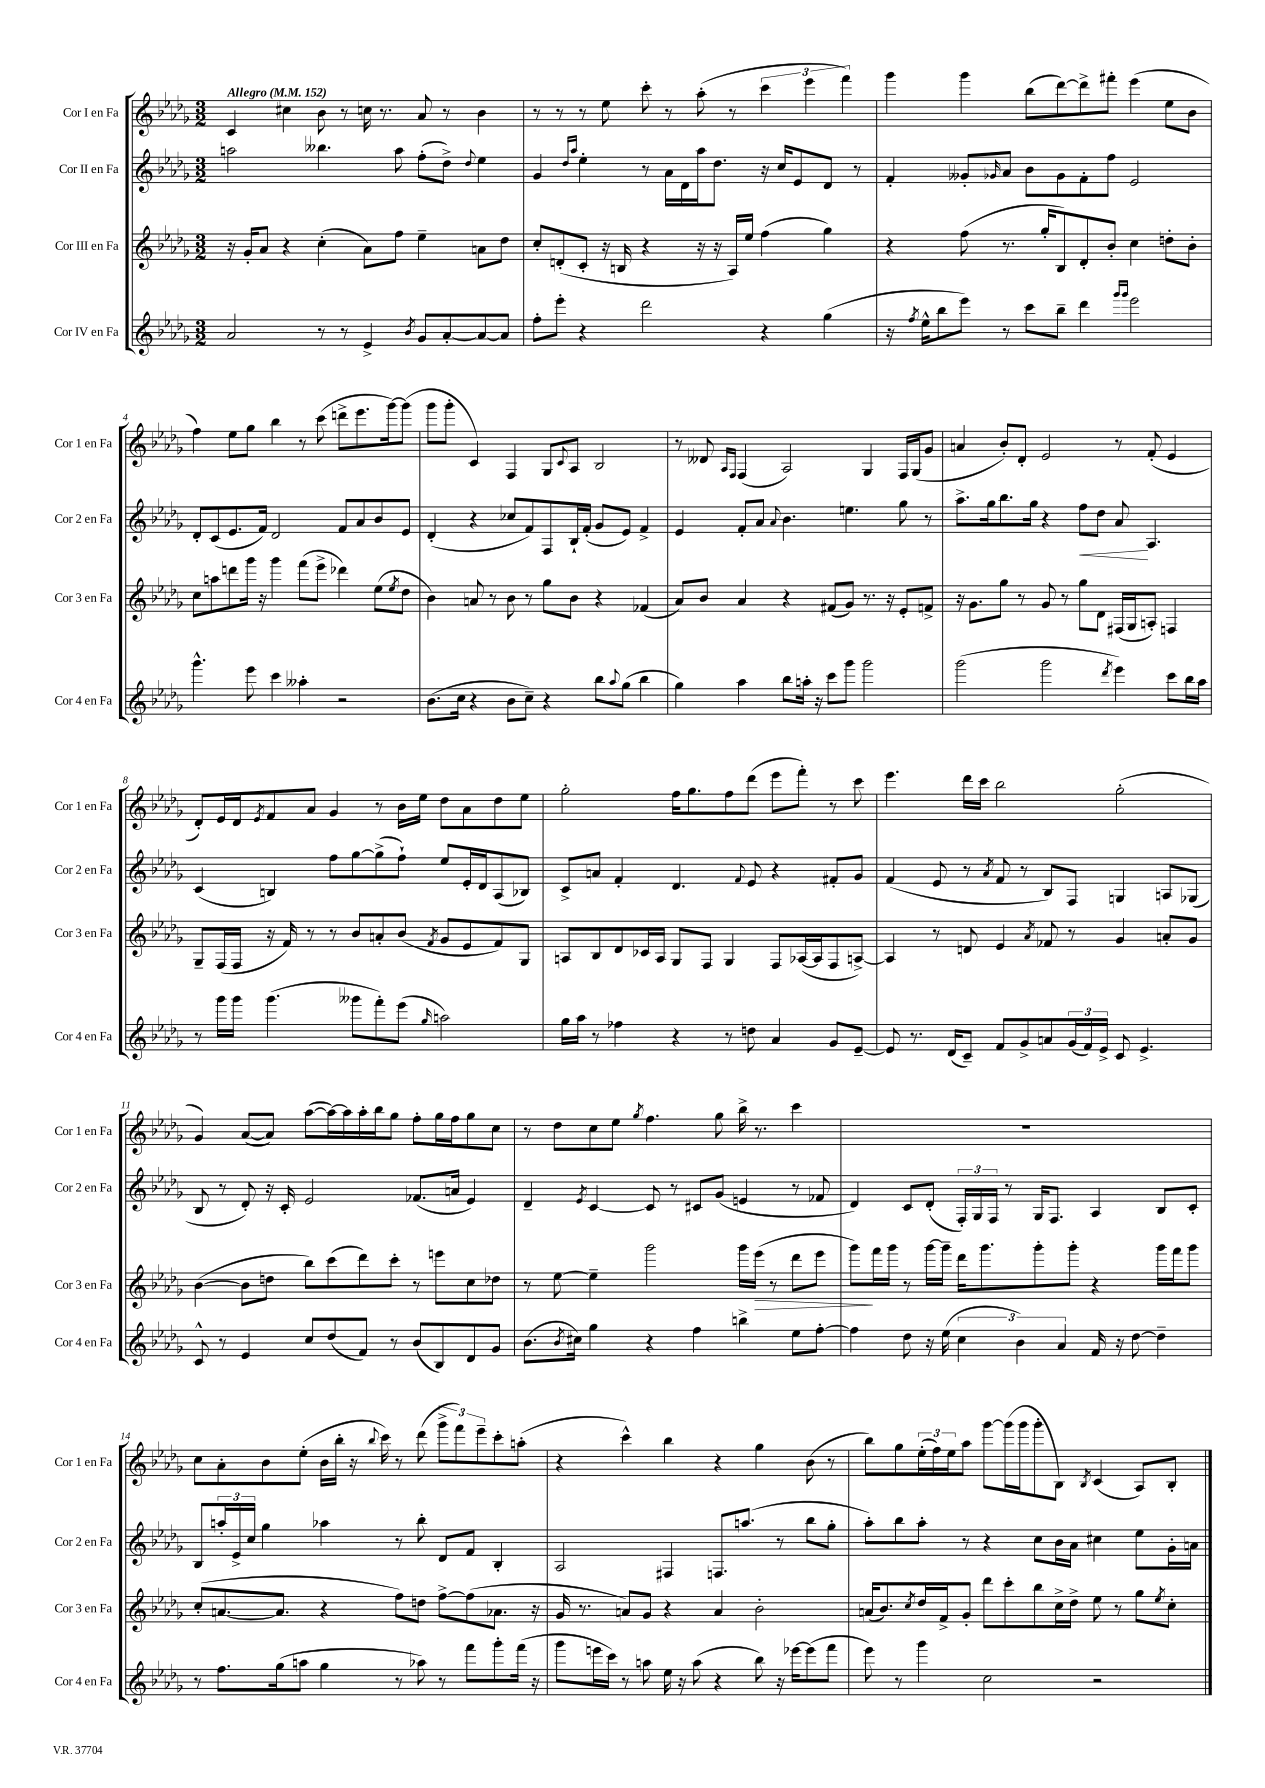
<<
\new StaffGroup <<
\new Staff = "s0" \with { instrumentName = "Cor I en Fa" shortInstrumentName = "Cor 1 en Fa" } {
    \clef treble \key des \major \numericTimeSignature \time 3/2 \tempo "Allegro" 4 = 152
    c'4 cis''4 bes'8 r8 c''16 r8. aes'8 r8 bes'4 |
    r8 r8 r8 ees''8 c'''8-. r8 aes''8-.( r8 \tuplet 3/2 { c'''4 ees'''4 f'''4) } |
    ges'''4 ges'''4 bes''8( des'''8~) des'''8-> fis'''8-. ees'''4( ees''8 bes'8 |
    f''4) ees''8 ges''8 bes''4 r8 c'''8( d'''8-> ees'''8. ges'''16~) ges'''8( |
    ges'''8 ges'''8-. c'4) f4 ges8 \appoggiatura { c'8 } aes8 bes2 |
    r8 deses'8 \grace { aes16 f16 } f4( aes2) ges4 f16 ges16( ges'8 |
    a'4 bes'8-.) des'8-. ees'2 r8 f'8-.( ees'4 |
    des'8-.) ees'16 des'16 \acciaccatura { ees'8 } f'8 aes'8 ges'4 r8 bes'16 ees''16 des''8 aes'8 des''8 ees''8 |
    ges''2-. f''16 ges''8. f''8 des'''8( ees'''8 f'''8-.) r8 c'''8 |
    ees'''4. des'''16 c'''16 bes''2 ges''2-.( |
    ges'4) aes'8~( aes'8) aes''8~( aes''16~) aes''16 aes''16-. bes''16 ges''8 f''8-. ges''16 f''16 ges''8 c''8 |
    r8 des''8 c''8 ees''8 \acciaccatura { ges''8 } f''4. ges''8 bes''16-> r8. c'''4 |
    R1. |
    c''8 aes'8-. bes'8 ees''8-.( bes'16 bes''16-. r16 \appoggiatura { bes''8 } c'''16) r8 des'''8( \tuplet 3/2 { ges'''8-> f'''8) ees'''8-- } c'''8-. a''8-.( |
    r4 c'''4-^) bes''4 r4 ges''4 bes'8( r8 |
    bes''8) ges''8 \tuplet 3/2 { ees''16-.( f''16) ees''16 } aes''8 ges'''8~ ges'''16( ges'''16 ges'''8-. bes8) \acciaccatura { bes8 } c'4( aes8) bes8-. \bar "|." |
}
\new Staff = "s1" \with { instrumentName = "Cor II en Fa" shortInstrumentName = "Cor 2 en Fa" } {
    \clef treble \key des \major \numericTimeSignature \time 3/2
    a''2 beses''4. a''8 f''8-.( des''8->) \appoggiatura { des''8 } ees''4 |
    ges'4 \grace { des''16 aes''16 } ees''4-. r8 aes'16 des'16 aes''16 des''8. r16 c''16 ees'8 des'8 r8 |
    f'4-. geses'8-. \grace { ges'16 } aes'8 bes'8 ges'8 f'8-. f''8 ees'2 |
    des'8-. c'8( ees'8. f'16) des'2 f'8 aes'8 bes'8 ees'8 |
    des'4-.( r4 ces''8 f'8) f8 bes16-! f'16-.( ges'8 ees'8) f'4-> |
    ees'4 f'8-. aes'8 \appoggiatura { aes'8 } bes'4. e''4. ges''8 r8 |
    aes''8.-> ges''16 bes''8. ges''16 r4 f''8\< des''8 aes'8\! aes4. |
    c'4( b4) f''8 ges''8~ ges''8->( f''8-!) ees''8 ees'16-. des'16 aes8( bes8) |
    c'8-> a'8 f'4-. des'4. \appoggiatura { f'8 } ees'8 r4 fis'8-. ges'8 |
    f'4( ees'8 r8 \acciaccatura { aes'8 } f'8 r8 bes8) f8 g4 a8 ges8( |
    bes8 r8 des'8-.) r16 c'16-. ees'2 fes'8.( a'16 ees'4) |
    des'4-- \acciaccatura { ees'8 } c'4~ c'8 r8 cis'8 ges'8( e'4 r8 fes'8 |
    des'4) c'8 des'8-.( \tuplet 3/2 { f16-.) ges16 f16 } r8 ges16 f8. aes4 bes8 c'8-. |
    bes8 \tuplet 3/2 { a''16-. ees'16-> c''16 } ges''4 aes''4 r8 bes''8-. des'8 f'8 bes4-. |
    aes2 fis4 f8. a''8.( r8 bes''8 ges''8-. |
    aes''8-.) bes''8 aes''8-. r8 r4 c''8 bes'16 aes'16 cis''4 ees''8 ges'16-. a'16 \bar "|." |
}
\new Staff = "s2" \with { instrumentName = "Cor III en Fa" shortInstrumentName = "Cor 3 en Fa" } {
    \clef treble \key des \major \numericTimeSignature \time 3/2
    r16 ges'16-. aes'8 r4 c''4-.( aes'8) f''8 ees''4-- a'8 des''8 |
    c''8-. d'8-.( c'8-. r16 b16 r4 r16 r16 aes16) ees''16 f''4( ges''4) |
    r4 f''8( r8. ges''16-. bes8) des'8-. bes'8-. c''4 d''8-. bes'8-. |
    c''8 a''8 d'''8 ges'''16 r16 ges'''4 f'''8( ees'''8-> des'''4) ees''8( \acciaccatura { ees''8 } des''8 |
    bes'4) a'8 r8 bes'8 r8 ges''8 bes'8 r4 fes'4( |
    aes'8) bes'8 aes'4 r4 fis'8( ges'8) r8. r16 ees'8-. f'8-> |
    r16 ges'8. ges''8 r8 ges'8 r8 ges''8 des'8 fis16( ges16 a8-.) f4 |
    ges8-- f16( f16 r16 f'16) r8 r8 bes'8 a'8-. bes'8( \acciaccatura { f'8 } ges'8 ees'8 f'8) ges8 |
    a8 bes8 des'8 ces'16 a16 ges8 f8 ges4 f8 aes16~( aes16 f8 a8~->) |
    a4 r8 d'8 ees'4 \acciaccatura { aes'8 } fes'8 r8 ges'4 a'8-. ges'8 |
    bes'4~( bes'8 d''8 bes''8) c'''8( des'''8) c'''8-. r8 e'''8 c''8 des''8 |
    r8 ees''8~ ees''4-- ges'''2 ges'''16 ees'''16\>( r8 des'''8 ees'''8 |
    ges'''8\!) f'''16 ges'''16 r8 ges'''16~ ges'''16-- des'''16 ges'''8. ges'''8-. ges'''8-. r4 ges'''16 f'''16 ges'''8 |
    c''8-.( a'8.~ a'8. r4 f''8) d''8 f''8~-> f''8( aes'8. r16 |
    ges'16 r8. a'8) ges'8 r4 a'4 bes'2-. |
    a'16( bes'8.) \acciaccatura { c''8 } des''16 f'16-> ges'8-. des'''8 c'''8-. bes''8 c''16-> des''16-> ees''8 r8 ges''8 \acciaccatura { ees''8 } c''8-. \bar "|." |
}
\new Staff = "s3" \with { instrumentName = "Cor IV en Fa" shortInstrumentName = "Cor 4 en Fa" } {
    \clef treble \key des \major \numericTimeSignature \time 3/2
    aes'2 r8 r8 ees'4-> \acciaccatura { bes'8 } ges'8 aes'8~-. aes'8~ aes'8 |
    f''8-. ees'''8-. r4 des'''2 r4 ges''4( |
    r16 \acciaccatura { f''8 } ees''16-^ bes''8 ees'''8) r8 c'''8 bes''8-- des'''4 \grace { ges'''16 ges'''16 } ees'''2 |
    ges'''4.-^ ees'''8 c'''4 aeses''4-. r2 |
    bes'8.( c''16 r4 bes'8 c''8--) r4 bes''8 \appoggiatura { aes''8 } ges''8( bes''4 |
    ges''4) aes''4 bes''8 a''16-. r16 c'''8 ges'''8 ges'''2 |
    ges'''2( ges'''2 \acciaccatura { des'''8 } ees'''4) c'''8 bes''16 aes''16 |
    r8 ges'''16 ges'''16 ges'''4.( geses'''8 f'''8-.) ees'''8( \grace { ges''16 } a''2) |
    ges''16 aes''16 r8 fes''4 r4 r8 d''8 aes'4 ges'8 ees'8~-- |
    ees'8 r8. des'16( c'8--) f'8 ges'8-> a'8 \tuplet 3/2 { ges'16( f'16) ees'16-> } c'8 ees'4.-> |
    c'8-^ r8 ees'4 c''8 des''8( f'8) r8 bes'8( bes8) des'8 ges'8 |
    bes'8.( \acciaccatura { bes'8 } cis''16) ges''4 r4 f''4 b''4-> ees''8 f''8~-. |
    f''4 des''8 r16 ees''16( \tuplet 3/2 { c''4 bes'4) aes'4 } f'16 r16 des''8~ des''4-- |
    r8 f''8. ges''16( a''8 ges''4 r8 aes''8) r8 f'''8 ges'''8-. f'''16( r16 |
    ges'''8 e'''16 c'''16) r8 a''8 ees''16 r16 a''8( r4 bes''8) r16 ees'''16~ ees'''8( f'''8 |
    ees'''8) r8 ges'''4 c''2 r2 \bar "|." |
}
>>
>>
